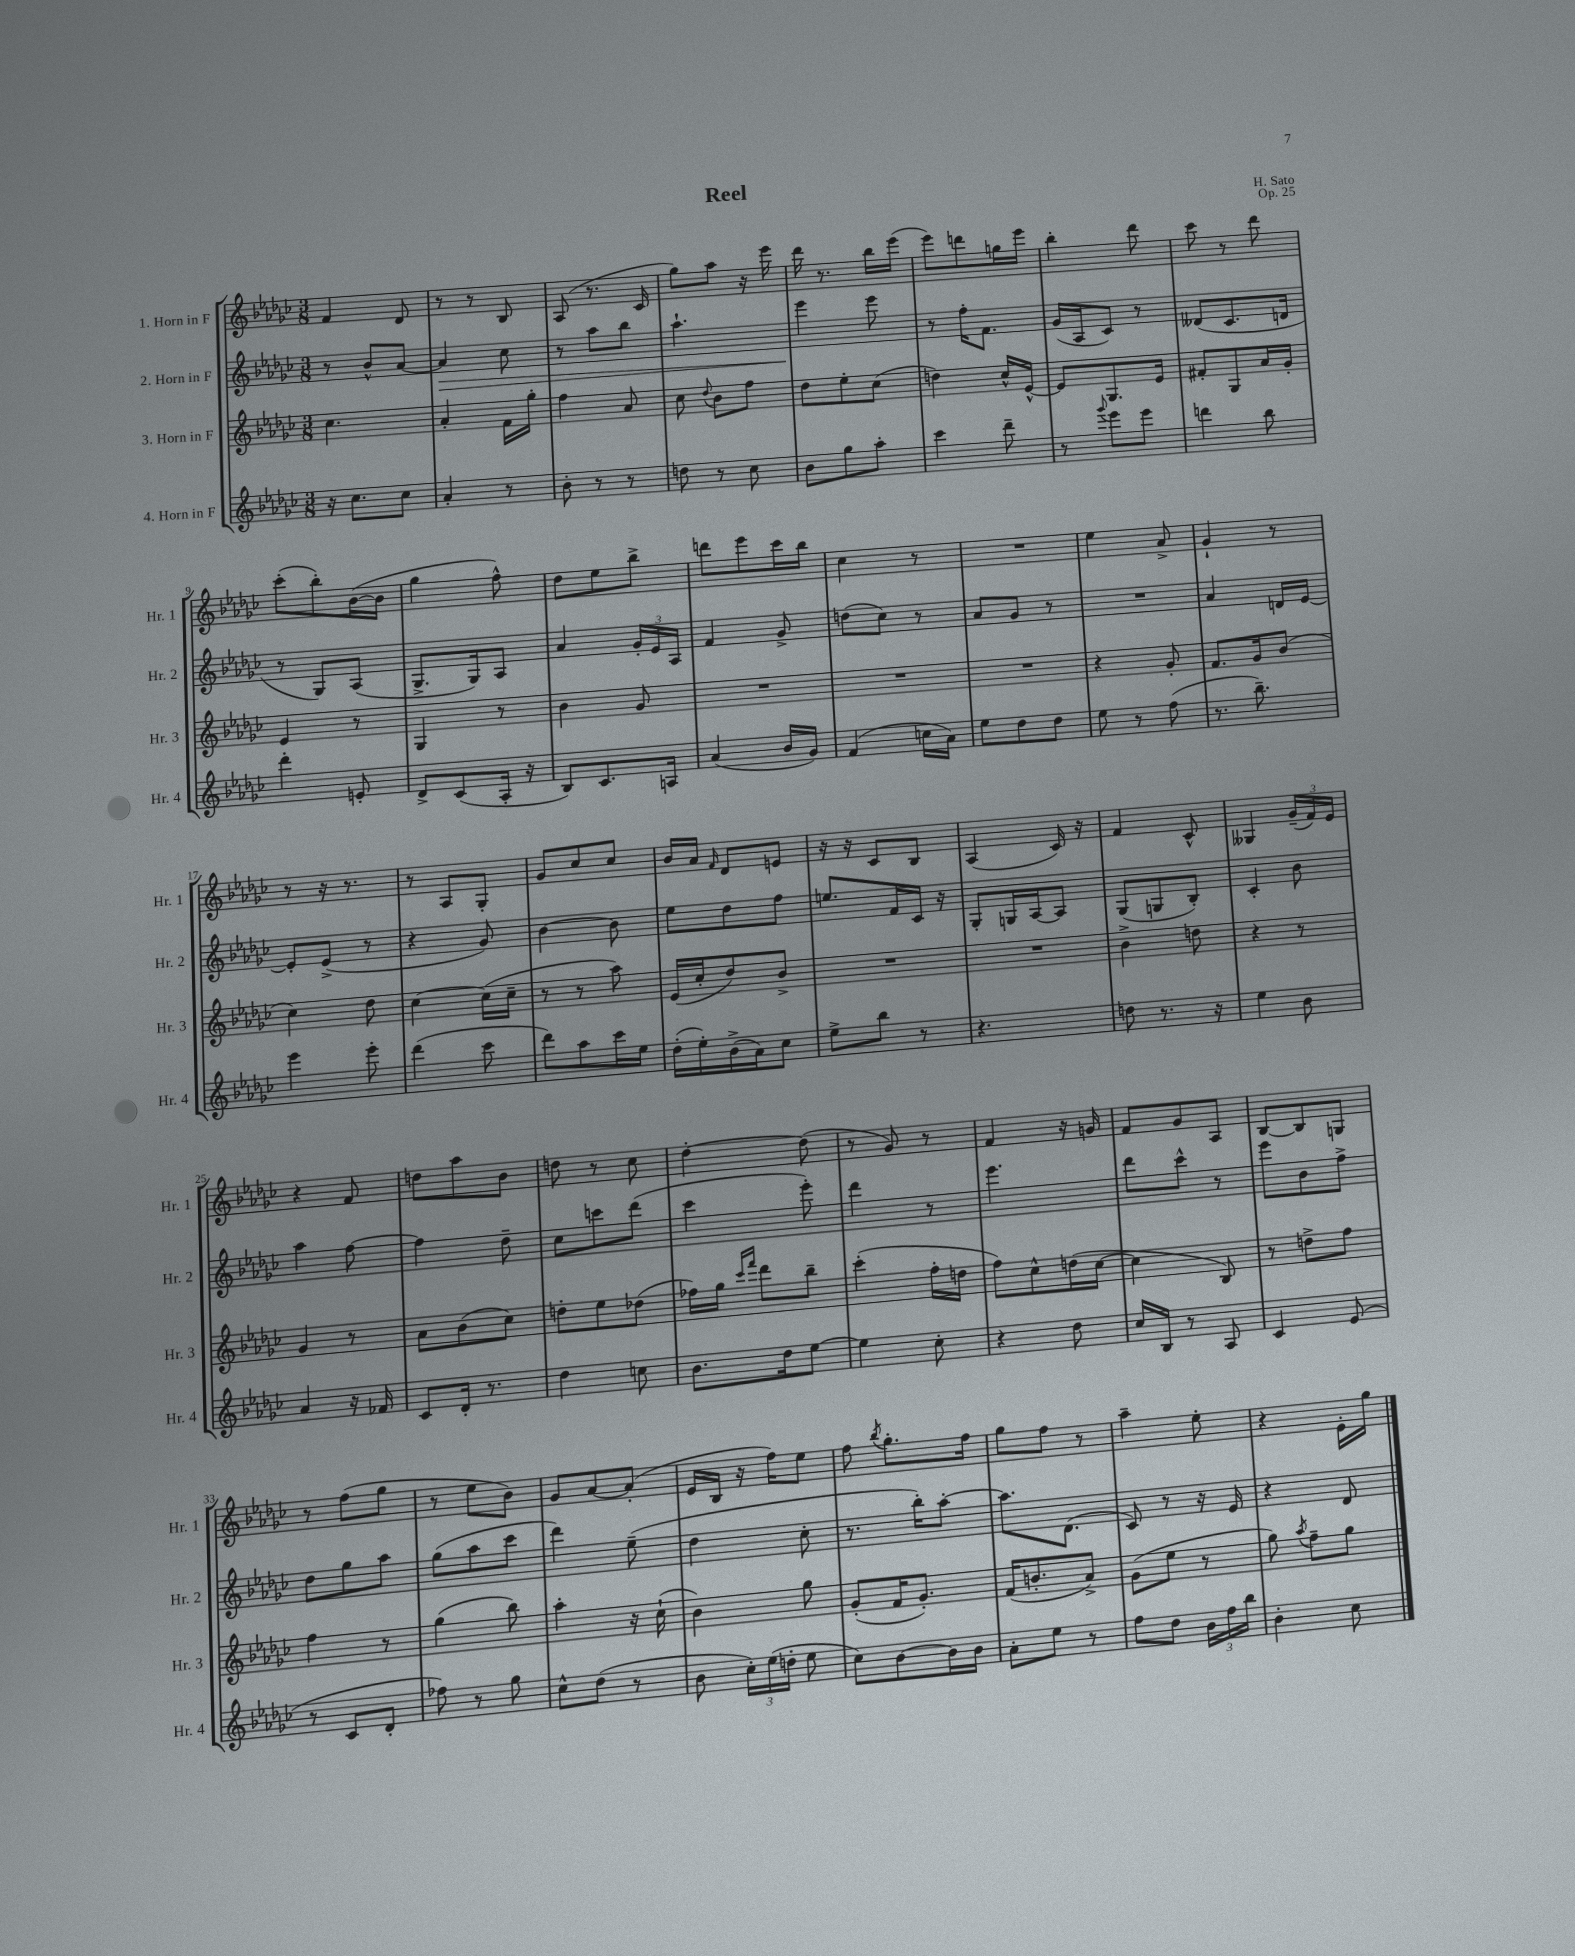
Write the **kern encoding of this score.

**kern	**kern	**kern	**kern
*staff4	*staff3	*staff2	*staff1
*clefG2	*clefG2	*clefG2	*clefG2
*k[b-e-a-d-g-c-]	*k[b-e-a-d-g-c-]	*k[b-e-a-d-g-c-]	*k[b-e-a-d-g-c-]
*M3/8	*M3/8	*M3/8	*M3/8
16r	4.cc-	8r	4f
8.cc-	.	.	.
.	.	8b-^^	.
8cc-	.	[8a-	8d-
=	=	=	=
4a-'	4a-'	4a-]	8r
.	.	.	8r
8r	16f	8cc-	8B-
.	16gg-'	.	.
=	=	=	=
8b-'	4ff	8r	(8A-
8r	.	8aa-	8.r
8r	8a-	8bb-	.
.	.	.	16c-
=	=	=	=
8dd	8cc-	4.aa-`	8gg-)
.	8qqdd-	.	.
8r	8b-	.	8aa-
8cc-	8ff	.	16r
.	.	.	16eee-
=	=	=	=
8b-	8dd-	4eee-	16ddd-
.	.	.	8.r
8gg-	8ee-'	.	.
8aa-'	(8cc-	8eee-	16bb-
.	.	.	(16eee-
=	=	=	=
4ccc-	4dd)	8r	8eee-)
.	.	16ff'	8ddd
.	.	8.f	.
8ddd-~	16cc-^^	.	16gg
.	[16e-^^	.	16eee-
=	=	=	=
8r	8e-]	(16g-	4bb-'
.	.	16A-	.
8qqggg-	.	.	.
8eee-	8.G-	8c-)	.
8eee-	.	8r	8ddd-
.	16e-	.	.
=	=	=	=
4ddd	8f#'	(8d--	8ccc-
.	8G-	8.c-	8r
8bb-	16a-	.	8ddd-
.	16g-'	16d	.
=	=	=	=
4ddd-'	4e-	8r	(8ccc-'
.	.	8G-)	8bb-')
8e'	8r	(8A-	([16b-
.	.	.	16b-]
=	=	=	=
8d-^	4G-	8.G-^	4gg-
(8c-	.	.	.
.	.	16G-)	.
16A-'	8r	8A-	8ff^^)
16r	.	.	.
=	=	=	=
8B-)	4b-	4a-	8dd-
8.c-	.	.	8ee-
.	8g-	24g-'	8bb-^
.	.	24e-	.
16A	.	.	.
.	.	24A-	.
=	=	=	=
(4a-	4.r	4f	8ddd
.	.	.	8eee-
16b-	.	8g-^	16ccc-
16g-)	.	.	16bb-
=	=	=	=
(4f	4.r	(8dd	4cc-
.	.	8cc-)	.
16cc	.	8r	8r
16a-)	.	.	.
=	=	=	=
8ee-	4.r	8a-	4.r
8dd-	.	8g-	.
8dd-	.	8r	.
=	=	=	=
8ee-	4r	4.r	4ee-
8r	.	.	.
(8ff	8g-'	.	8a-^
=	=	=	=
8.r	8.f	4a-	4g-`
8.bb-~)	16g-	.	.
.	(8b-	16d	8r
.	.	[16e-	.
=	=	=	=
4eee-	4cc-)	8e-']	8r
.	.	(8e-^	16r
.	.	.	8.r
8eee-'	8dd-	8r	.
=	=	=	=
(4ddd-	[4cc-	4r	8r
.	.	.	8A-
8ccc-	(16cc-]	8g-)	8G-'
.	16cc-~	.	.
=	=	=	=
8ddd-)	8r	[4b-	8g-
8aa-	8r	.	8cc-
16ccc-	8aa-)	8b-]	8cc-
16ee-	.	.	.
=	=	=	=
(16dd-'	(16e-	8ee-	16b-
16ee-')	16cc-'	.	16a-
.	.	.	16qqf
(16b-^	8dd-)	8dd-	8d-
16a-)	.	.	.
8cc-	8b-^	8ff	8e
=	=	=	=
8ee-^	4.r	8.ee	16r
.	.	.	16r
8bb-	.	.	8c-
.	.	16f	.
8r	.	16c-	8B-
.	.	16r	.
=	=	=	=
4.r	4.r	8G-'	(4A-
.	.	16G	.
.	.	[16A-	.
.	.	8A-]	16c-)
.	.	.	16r
=	=	=	=
8dd	4b-^	(8G-	4f
8.r	.	8G	.
.	8dd	8B-')	8c-^^
16r	.	.	.
=	=	=	=
4ee-	4r	4c-'	4G--
8b-	8r	8b-	(24g-~
.	.	.	24f)
.	.	.	24e-
=	=	=	=
4a-	4g-	4aa-	4r
16r	8r	[8ff	8f
16f-	.	.	.
=	=	=	=
8c-	8a-	4ff]	8dd
16d-'	(8b-	.	8aa-
8.r	.	.	.
.	8cc-)	8dd-~	8b-
=	=	=	=
4dd-	8dd'	8cc-	8dd
.	8ee-	8ccc	8r
8cc	(8dd-	(8ddd-	8cc-
=	=	=	=
8.b-	16ff-)	4ccc-	[4dd-'
.	16gg-	.	.
.	16qqccc-	.	.
.	16qqfff	.	.
.	8ddd-	.	.
16dd-	.	.	.
[8ee-	8bb-~	8eee-')	(8dd-]
=	=	=	=
4ee-]	(4ccc-'	4ddd-	8r
.	.	.	8g-)
8cc-'	16ff'	8r	8r
.	16dd	.	.
=	=	=	=
4r	8ff)	4.eee-	4f
.	8cc-^^	.	.
8dd-	(16dd	.	16r
.	[16cc-	.	16g
=	=	=	=
16cc-	4cc-]	8ddd-	8f
16B-	.	.	.
8r	.	8ccc-^^	8g-
8A-	8B-)	8r	8A-
=	=	=	=
4c-	8r	8eee-	[8B-
.	8dd^	8b-	8B-]
(8e-	8ff	8ff^	8G
=	=	=	=
8r	4ff	8dd-	8r
8c-	.	8gg-	(8ff
8d-'	8r	8aa-	8gg-
=	=	=	=
8ff-)	(4gg-	(8gg-	8r
8r	.	8aa-	8ee-
8gg-	8bb-)	8ccc-	8b-)
=	=	=	=
8cc-^^	4aa-'	4ddd-)	8g-
(8dd-	.	.	[8a-
8r	16r	(8ee-~	(8a-']
.	(16cc-`	.	.
=	=	=	=
8b-	4b-)	4dd-	16e-
.	.	.	16B-
24cc-')	.	.	16r
(24ee-	.	.	.
.	.	.	16ff)
24dd'	.	.	.
8ee-	8gg-	8cc-'	8ee-
=	=	=	=
8cc-)	(8g-'	8.r	8ff
.	.	.	8qbb-
[8b-	16f	.	8.gg-'
.	8.g-')	16bb-')	.
16b-]	.	[8aa-'	.
16b-	.	.	16ff
=	=	=	=
8a-'	(16f	8.aa-]	8gg-
.	8.b'	.	.
8ee-	.	.	8ff
.	.	(8.d-	.
8r	8a-^)	.	8r
=	=	=	=
8ff	(8g-	8c-)	4aa-~
8dd-	8ee-	8r	.
24b-	8r	16r	8ee-'
24ff	.	.	.
.	.	16e-	.
24bb-	.	.	.
=	=	=	=
4b-'	8gg-)	4r	4r
.	8qaa-	.	.
.	8ff~	.	.
8cc-	8gg-	8d-	16e-'
.	.	.	16gg-
==	==	==	==
*-	*-	*-	*-
